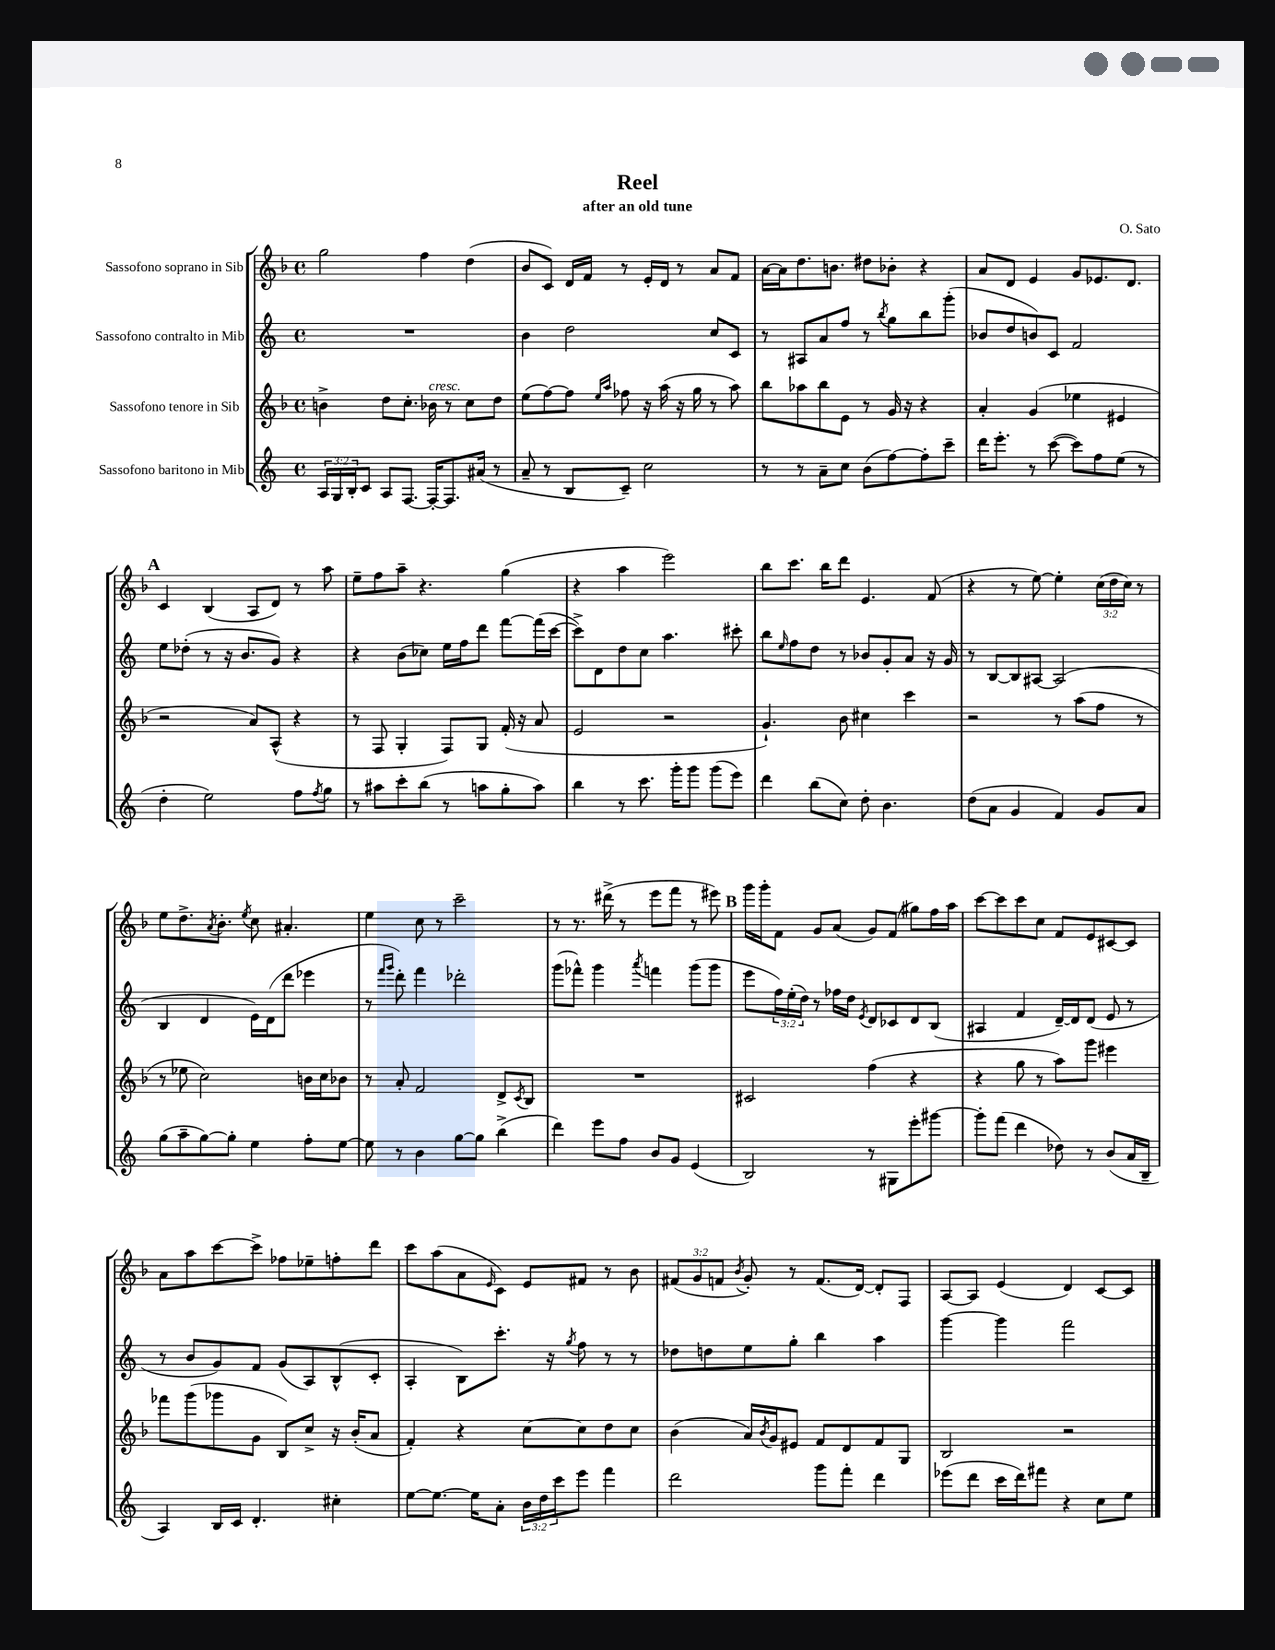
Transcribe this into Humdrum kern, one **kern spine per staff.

**kern	**kern	**kern	**kern
*staff4	*staff3	*staff2	*staff1
*clefG2	*clefG2	*clefG2	*clefG2
*k[]	*k[b-]	*k[]	*k[b-]
*M4/4	*M4/4	*M4/4	*M4/4
*met(c)	*met(c)	*met(c)	*met(c)
24A/LL	4b^\	1r	2gg\
24G/	.	.	.
24B'/J	.	.	.
8c/J	.	.	.
8A/L	8dd\L	.	.
[8.F/J	8.cc'\J	.	.
.	.	.	4ff\
16F'/_LK	16b-\	.	.
8.F/]	8r	.	.
.	8cc\L	.	(4dd\
(16a#/Jk	.	.	.
8r	8dd\J	.	.
=	=	=	=
8a~/	(8ee\L	4b\	8b-/L
8r	[8ff\)	.	8c/J)
8B/L	8ff\]J	2dd\	16d/LL
.	.	.	16f/JJ
.	16qqee/LL	.	.
.	16qqaa/JJ	.	.
8c~/J)	8ff-\	.	8r
2cc\	16r	.	16e'/LL
.	(16aa\	.	16d/JJ
.	16r	.	8r
.	16gg\	.	.
.	8r	8cc/L	8a/L
.	8aa\)	8c/J	8f/J
=	=	=	=
8r	8bb-\L	8r	[16a\LL
.	.	.	16a\]J
8r	8aa-\	8A#/L	8.dd\
8a~\L	8bb-\	8a/	.
.	.	.	8.b\J
8cc\J	8e\J	8ff/J	.
(8b\L	8r	8r	8dd#\L
.	.	8qbb/	.
[8ff\)	16g/	8gg\L	8b-'\J
.	16r	.	.
8ff'\]	4r	8bb\	4r
8ccc~\J	.	(8ggg'\J	.
=	=	=	=
16ddd\LK	4a'/	8b-/L	8a/L
8.eee'\J	.	.	.
.	.	8dd/	8d/J
8r	(4g/	8b/)	4e/
([8ccc\	.	8c/J	.
8ccc\]L)	4ee-\	2f/	8g/L
8ff\	.	.	8.e-/
(8ee\J	4e#/	.	.
.	.	.	8.d/J
8r	.	.	.
=	=	=	=
4dd'\	2r	8ee\L	4c/
.	.	(8dd-'\J	.
2ee\)	.	8r	(4B-/
.	.	16r	.
.	.	8.b/L	.
.	8a/L)	.	8A/L
.	(8A^^/J	8g/J)	8d/J)
8ff\L	4r	4r	8r
8qff/	.	.	.
8gg\J	.	.	8aa\
=	=	=	=
8r	8r	4r	8ee~\L
8aa#\L	8F/	.	8ff\
8ccc'\	4G'/	(8b\L	8aa~\J
(8bb\J	.	8cc-\J)	4.r
8r	8F/L)	16ee\LL	.
.	.	16ff\J	.
8aa\L	8G/J	8ddd\J	.
8gg'\	(16f'/	[8fff\L	(4gg\
.	16r	.	.
8aa\J)	8a/	(16fff\]L	.
.	.	[16ccc\JJ	.
=	=	=	=
4bb\	2e/	8ccc^\]L)	4r
.	.	8d\	.
8r	.	8dd\	4aa\
8.ccc\	.	8cc\J	.
.	2r	4.aa\	2eee\)
16ggg'\LK	.	.	.
8ggg\J	.	.	.
(8ggg\L	.	.	.
8eee\J)	.	8ccc#'\	.
=	=	=	=
4ddd\	4.g`/)	8bb\L	8bb-\L
.	.	16qqee/	.
.	.	8ff\	8.ccc\J
(8bb\L	.	8dd\J	.
.	.	.	16bb-\LK
8cc\J)	8b-\	8r	8ddd\J
8dd'\	4cc#\	8b-/L	4.e/
4.b\	.	8g'/	.
.	4ccc\	8a/J	.
.	.	16r	(8f/
.	.	16g/	.
=	=	=	=
(8dd\L	2r	8r	4r
8a\J	.	[8B/L	.
4g/	.	8B/]	8r
.	.	[8A#/J	[8ee\)
4f/)	8r	(2A#/]	4ee'\]
.	(8aa\L	.	.
8g/L	8ff\J	.	(24cc\LL
.	.	.	24dd\
.	.	.	24cc\JJ)
8a/J	8r	.	8r
=	=	=	=
(8gg\L	8r	4B/	8ee\L
8aa~\	8ee-\	.	8.dd^\
[8gg\)	2cc\)	4d/	.
.	.	.	8qa/
.	.	.	8.b-'\J
8gg'\]J	.	.	.
.	.	.	8qee/
4ee\	.	16e\LL)	8cc\
.	.	(16d\J	.
.	.	8ddd\J	4.a#'/
8ff'\L	16b\LL	4eee-\	.
.	16cc\J	.	.
[8ee\J	8b-\J	.	.
=	=	=	=
8ee\]	8r	8r	4ee\
.	.	16qqfff/LL	.
.	.	16qqggg/JJ	.
8r	8a'/	8ddd'\)	.
4b\	2f/	4fff\	8cc\
.	.	.	8r
[8gg\L	.	2ddd-'\	2ccc~\
8gg\]J	.	.	.
(4bb^\	8d^/L	.	.
.	8qc/	.	.
.	8B-/J	.	.
=	=	=	=
4ddd\)	1r	(8ggg\L	8r
.	.	8fff-^^\J)	8.r
8eee\L	.	4ggg\	.
.	.	.	(16ddd#^\
8ff\J	.	.	8r
.	.	8qaaa/	.
8b/L	.	4fff\	8eee\L
8g/J	.	.	8fff\J
(4e/	.	(8ggg\L	8r
.	.	8ggg\J	8eee#\)
=	=	=	=
2B/)	2c#/	8eee\L	16ggg\LL
.	.	.	16ggg'\J
.	.	24ff\L)	8f\J
.	.	(24ee'\	.
.	.	24dd\JJ)	.
.	.	8r	8g/L
.	.	16ff-\LL	(8a/J
.	.	16dd\JJ	.
.	.	8qe/	.
8r	(4ff\	8d/L	8g/L)
8G#\L	.	8c-/	(8f/J
8eee'\	4r	8d/	8gg#\L)
[8ggg#\J	.	(8B/J	16ff\L
.	.	.	16aa\JJ
=	=	=	=
8ggg#'\]L	4r	4A#/	[8ccc\L
(8fff\J	.	.	8ccc\]
4ddd\	8gg\	4f/	8ccc\
.	8r	.	8cc\J
8dd-\)	8aa\L)	[16d~/LL)	8f/L
.	.	16d/]J	.
8r	8ggg\J	(8d/J	8e/
(8b/L	4eee#\	8e/	[8c#/
16a/L	.	8r	8c#/]J
16B~/JJ	.	.	.
=	=	=	=
4A/)	8fff-\L	8r	8a\L
.	(8ggg\	8b/L	8aa\
16B/LL	8ggg-\	8g/)	[8ccc\
16c/JJ	.	.	.
4.d'/	8g\J	8f/J	8ccc^\]J
.	8B-/L)	(8g/L	8ff-\L
.	8cc^/J	8A/)	8ee-~\
4cc#'\	16r	(8B^^/	8ff'\
.	(16b-'/LK	.	.
.	8a/J	8c'/J	8ddd\J
=	=	=	=
[8ee\L	4f'/)	4A'/	8ccc\L
8.ee\_J	.	.	(8aa\
.	4r	8B\L)	8a\
16ee\]LK	.	.	.
.	.	.	16qqe/
8a'\J	.	8.ccc'\J	8c\J)
24b\LL	[8cc\L	.	8e/L
24dd\	.	.	.
.	.	16r	.
24ccc\J	.	.	.
.	.	8qgg/	.
8eee\J	8cc\]	8ff\	8f#/J
4fff\	8dd\	8r	8r
.	8cc\J	8r	8b-\
=	=	=	=
2ddd\	(4b-\	8dd-\L	(12f#/L
.	.	.	12g/
.	.	8dd\	.
.	.	.	12f/J
.	.	.	8qb-/
.	16a/LL)	8ee\	8g'/)
.	8qb-/	.	.
.	16g/J	.	.
.	8e#/J	8gg'\J	8r
8ggg\L	8f/L	4bb\	(8.f/L
8fff'\J	8d/	.	.
.	.	.	[16d/Jk)
4ddd\	8f/	4aa\	8d'/]L
.	8G/J	.	8F/J
=	=	=	=
(8eee-\L	2B-/	[4ggg\	[8A/L
8ddd\J	.	.	8A/]J
16ccc\LL	.	4ggg\]	(4e/
16ddd\J)	.	.	.
8fff#\J	.	.	.
4r	2r	2fff\	4d/)
8cc\L	.	.	[8c/L
8ee\J	.	.	8c/]J
==	==	==	==
*-	*-	*-	*-
